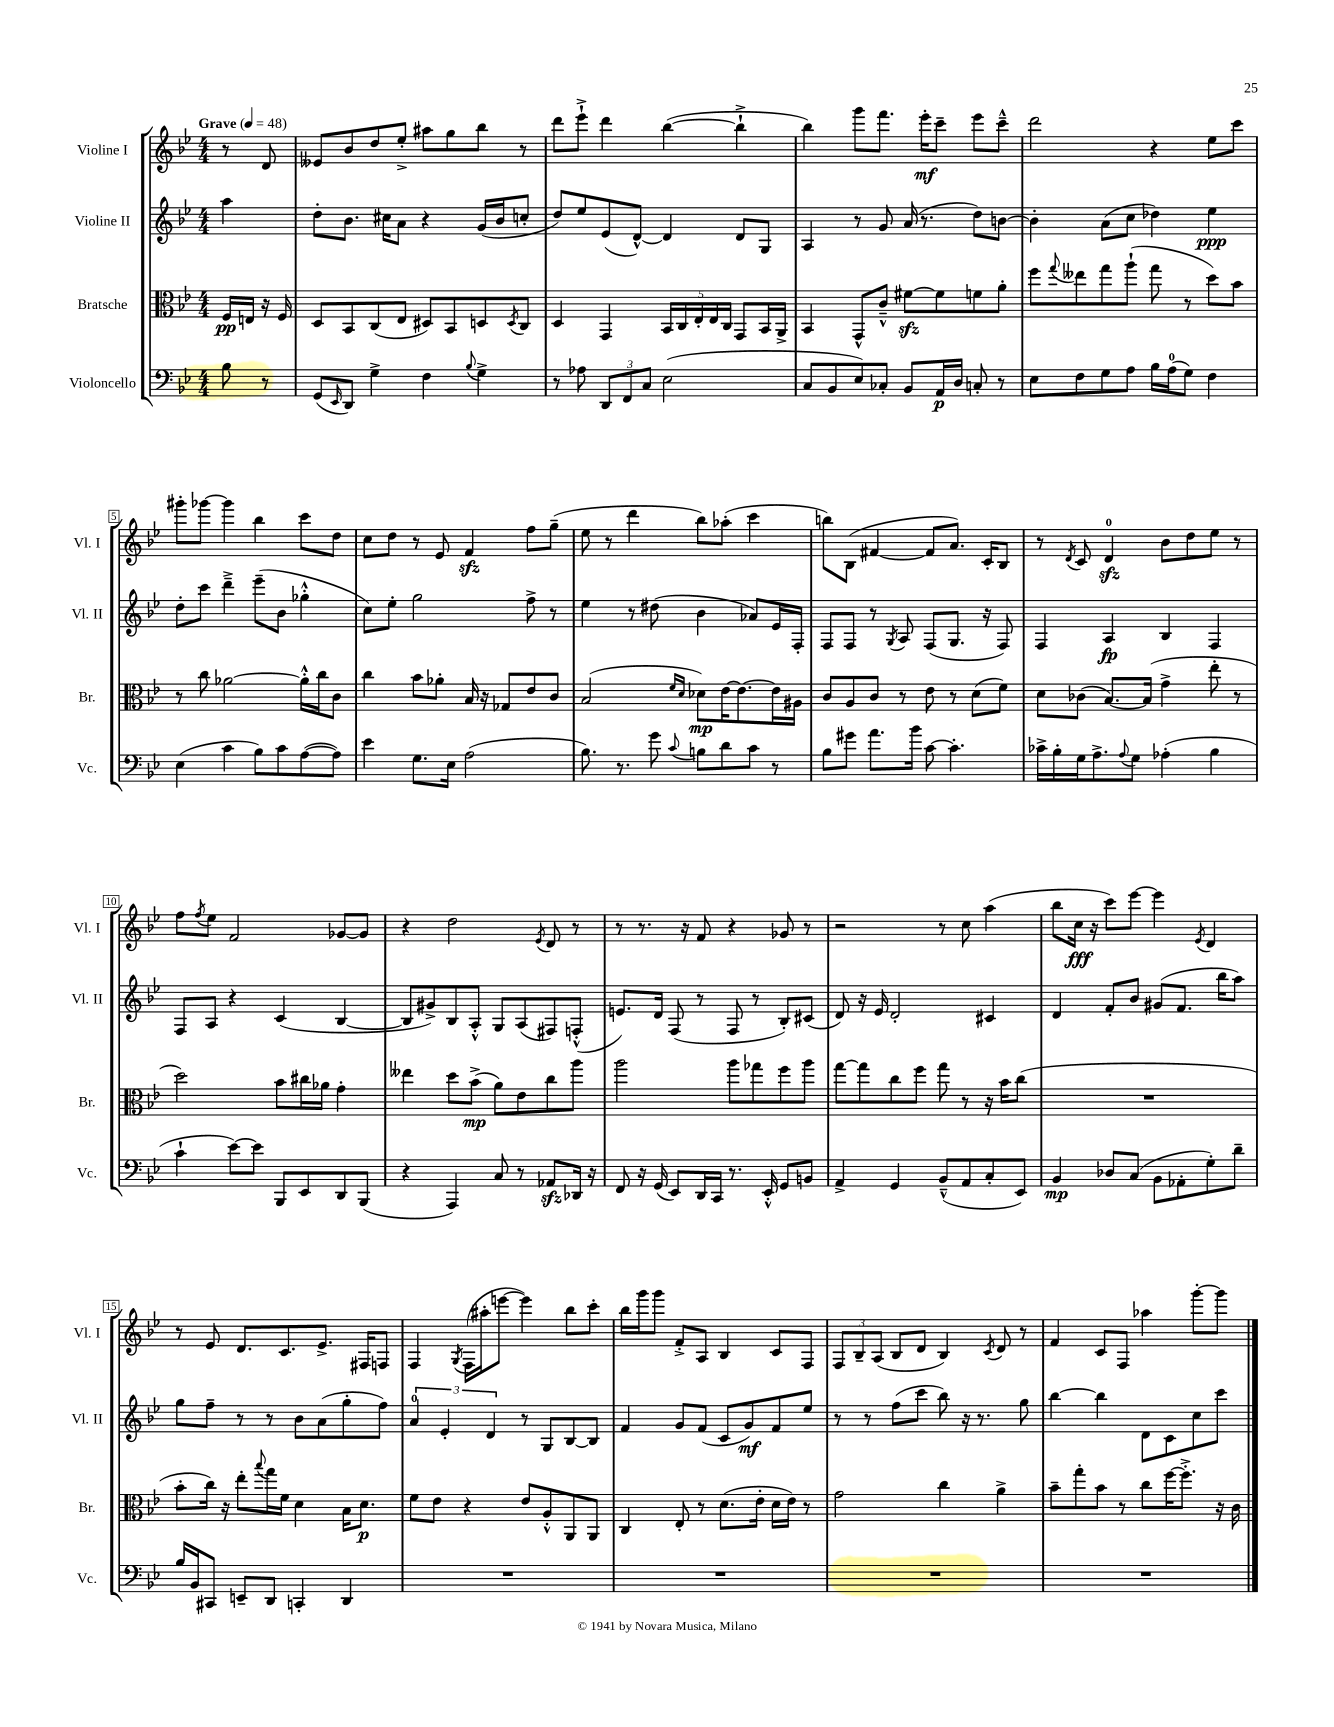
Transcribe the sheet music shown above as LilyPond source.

<<
\new StaffGroup <<
\new Staff = "s0" \with { instrumentName = "Violine I" shortInstrumentName = "Vl. I" } {
    \clef treble \key bes \major \numericTimeSignature \time 4/4 \partial 4 \tempo "Grave" 4 = 48
    r8 d'8 |
    eeses'8 bes'8 d''8 ees''8-.-> ais''8 g''8 bes''8 r8 |
    d'''8 ees'''8-!-> d'''4 bes''4~( bes''4-!-> |
    bes''4) g'''8 f'''8. ees'''16-.\mf c'''8-- ees'''8 c'''8---^ |
    d'''2 r4 ees''8 c'''8 |
    gis'''8-. ges'''8~ ges'''4 bes''4 c'''8 d''8 |
    c''8 d''8 r8 ees'8 f'4\sfz f''8 g''8--( |
    ees''8 r8 d'''4 bes''8) aes''8-.( c'''4 |
    b''8) bes8( fis'4~ fis'8 a'8.) c'16-. bes8 |
    r8 \acciaccatura { d'8 } c'8 d'4-0\sfz bes'8 d''8 ees''8 r8 |
    f''8 \acciaccatura { f''8 } ees''8 f'2 ges'8~ ges'8 |
    r4 d''2 \acciaccatura { ees'8 } d'8 r8 |
    r8 r8. r16 f'8 r4 ges'8 r8 |
    r2 r8 c''8 a''4( |
    bes''8 c''16\fff r16 c'''8) ees'''8~ ees'''4 \acciaccatura { ees'8 } d'4 |
    r8 ees'8 d'8. c'8. ees'8.-> fis16 f8 |
    f4 \acciaccatura { g8 } f16( ais''16-. e'''8~ e'''4) bes''8 c'''8-. |
    bes''16 g'''16 g'''8 f'8-.-> a8 bes4 c'8 f8 |
    \tuplet 3/2 { f8 bes8-- a8( } bes8 d'8 bes4) \acciaccatura { c'8 } d'8 r8 |
    f'4 c'8 f8 aes''4 g'''8~-. g'''8 \bar "|." |
}
\new Staff = "s1" \with { instrumentName = "Violine II" shortInstrumentName = "Vl. II" } {
    \clef treble \key bes \major \numericTimeSignature \time 4/4 \partial 4
    a''4 |
    d''8-. bes'8. cis''16 a'8 r4 g'16( bes'16 c''8-. |
    d''8) ees''8 ees'8( d'8~-^) d'4 d'8 g8 |
    a4 r8 g'8 a'16( r8. d''8) b'8~ |
    b'4-. a'8( c''8 des''4) ees''4\ppp |
    d''8-. c'''8 d'''4---> ees'''8--( bes'8 ges''4-.-^ |
    c''8) ees''8-. g''2 f''8-> r8 |
    ees''4 r8 dis''8( bes'4 aes'8) ees'16 f16-. |
    f8 f8 r8 \acciaccatura { g8 } a8 f8( g8. r16 f8) |
    f4 a4\fp bes4 f4 |
    f8 a8 r4 c'4( bes4~ |
    bes8 gis'8->) bes8 a8-.-^ g8 a8( fis8) f8-.-^( |
    e'8.) d'16 f8( r8 f8 r8 bes8-.) cis'8( |
    d'8) r16 ees'16 d'2-. cis'4 |
    d'4 f'8-. bes'8 gis'8( f'8. bes''16 a''8) |
    g''8 f''8-- r8 r8 bes'8 a'8( g''8-. f''8) |
    \tuplet 3/2 { a'4-0 ees'4-. d'4 } r8 g8 bes8~ bes8 |
    f'4 g'8 f'8( c'8 g'8\mf) f'8 ees''8 |
    r8 r8 f''8( c'''8 bes''8) r16 r8. g''8 |
    bes''4~ bes''4 d'8 c'8 c''8 c'''8 \bar "|." |
}
\new Staff = "s2" \with { instrumentName = "Bratsche" shortInstrumentName = "Br." } {
    \clef alto \key bes \major \numericTimeSignature \time 4/4 \partial 4
    f16\pp e16 r16 f16 |
    d8 bes,8 c8( ees8 dis8) bes,8 d8 \acciaccatura { d8 } c8 |
    d4 g,4 \tuplet 5/4 { bes,16 c16 ees16-. ees16 c16 } g,8 bes,16 a,16-> |
    bes,4 g,8-^ c'8---^ fis'8~\sfz fis'8 f'8 a'8-. |
    f''8 \appoggiatura { g''8 } eeses''8 g''8 a''8-!( g''8 r8 d''8) bes'8 |
    r8 c''8 aes'2~ aes'16-.-^ c''16 c'8 |
    c''4 bes'8 aes'8-. bes16 r16 ges8 ees'8 c'8 |
    bes2( \grace { f'16 d'16 } des'8\mp) ees'16~ ees'8.~ ees'16 ais16 |
    c'8 a8 c'8 r8 ees'8 r8 d'8( f'8) |
    d'8 ces'8( bes8.~) bes16( g'4-> ees''8-. r8 |
    d''2) bes'8 cis''16 aes'16 g'4-. |
    eeses''4 d''8 bes'8->\mp( a'8) ees'8 c''8 a''8 |
    a''2 a''8 ges''8 f''8 a''8 |
    g''8~ g''8 c''8 f''8 g''8 r8 r16 bes'16 c''8( |
    R1 |
    bes'8-. c''16) r16 ees''8-. \appoggiatura { bes''8 } g''16 f'16 d'4 bes16 d'8.\p |
    f'8 ees'8 r4 ees'8 a8-.-^ a,8 a,8 |
    c4 ees8-. r8 d'8.( ees'16-. d'16 ees'16) r8 |
    g'2 c''4 a'4-> |
    bes'8-- g''8-. bes'8 r8 c''8 f''16~ f''8.-.-> r16 c'16 \bar "|." |
}
\new Staff = "s3" \with { instrumentName = "Violoncello" shortInstrumentName = "Vc." } {
    \clef bass \key bes \major \numericTimeSignature \time 4/4 \partial 4
    bes8 r8 |
    g,8( \grace { ees,16 } d,8) g4-> f4 \appoggiatura { bes8 } g4-> |
    r8 aes8 \tuplet 3/2 { d,8 f,8 c8 } ees2( |
    c8 bes,8 ees8) ces8-. bes,8 a,16\p d16 c8-. r8 |
    ees8 f8 g8 a8 bes16 a16-0( g8) f4 |
    ees4( c'4 bes8) c'8 a8~( a8) |
    ees'4 g8. ees16 a2( |
    bes8.) r8. g'8 \appoggiatura { c'8 } b8 d'8 c'8 r8 |
    bes8 gis'8 a'8. bes'16 c'8~ c'4.-. |
    ces'16-> bes16-. g16 a8.-> \appoggiatura { a8 } g8 aes4-.( bes4 |
    c'4-! ees'8~) ees'8 bes,,8 ees,8 d,8 bes,,8( |
    r4 a,,4) c8 r8 aes,8\sfz des,16 r16 |
    f,8 r16 g,16( ees,8) d,16 c,16 r8. ees,16-.-^ g,8 b,8 |
    a,4-> g,4 bes,8---^( a,8 c8-. ees,8) |
    bes,4\mp des8 c8( bes,8 aes,8-. g8-.) d'8-- |
    bes16 bes,16 cis,8 e,8-- d,8 c,4-. d,4 |
    R1 |
    R1 |
    R1 |
    R1 \bar "|." |
}
>>
>>
\layout { \context { \Score \override BarNumber.stencil = #(make-stencil-boxer 0.1 0.3 ly:text-interface::print) } }
